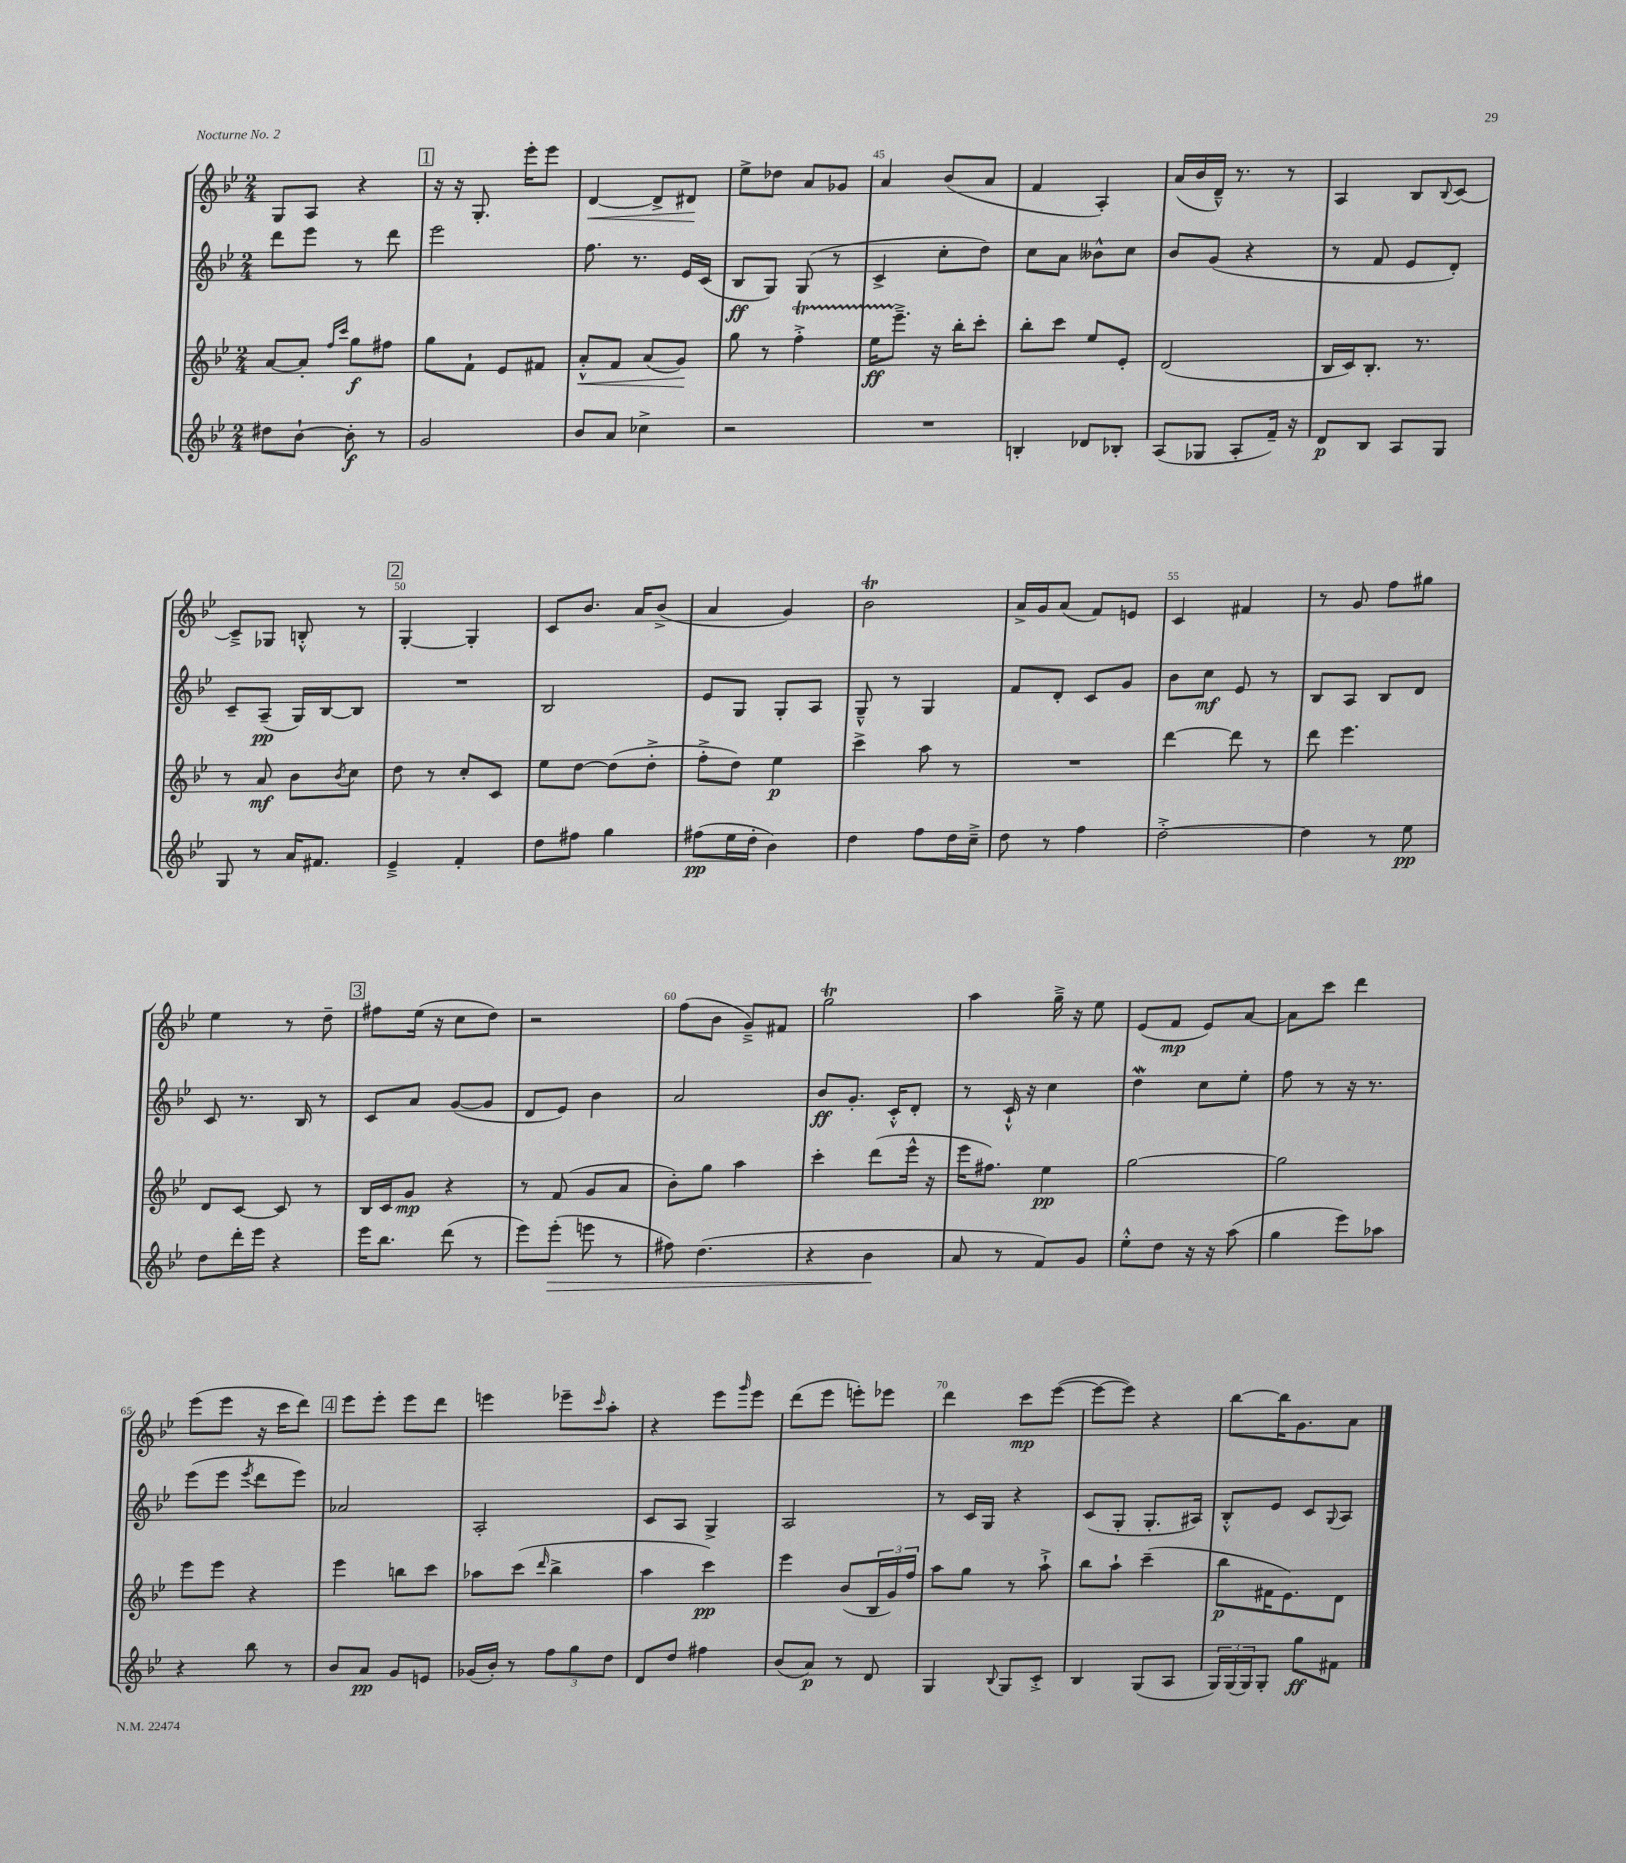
<<
\new StaffGroup <<
\new Staff = "s0" {
    \clef treble \key bes \major \numericTimeSignature \time 2/4
    g8 a8 r4 |
    \mark \markup { \box "1" } r16 r16 g8.-. ees'''16-. ees'''8 |
    d'4~\< d'8-> dis'8\! |
    ees''8-> des''8 a'8 ges'8 |
    a'4 bes'8( a'8 |
    f'4 a4-.) |
    a'16( bes'16 d'16---^) r8. r8 |
    a4 bes8 \appoggiatura { bes8 } c'8~ |
    c'8---> ges8 b8-.-^ r8 |
    \mark \markup { \box "2" } g4~-. g4-. |
    c'8 bes'8. a'16 bes'8->( |
    a'4 g'4) |
    bes'2\trill |
    a'16-> g'16 a'8( f'8) e'8 |
    c'4 fis'4 |
    r8 g'8 f''8 gis''8 |
    ees''4 r8 d''8-- |
    \mark \markup { \box "3" } fis''8 ees''16( r16 c''8 d''8) |
    r2 |
    f''8( bes'8 g'8--->) fis'8 |
    g''2\trill |
    a''4 g''16---> r16 ees''8 |
    ees'8( f'8\mp ees'8) a'8~ |
    a'8 c'''8 d'''4 |
    ees'''8( ees'''8 r16 c'''16 d'''8) |
    \mark \markup { \box "4" } ees'''8 ees'''8-. ees'''8 d'''8 |
    e'''4 ees'''8-- \grace { c'''16 } a''8-. |
    r4 ees'''8 \grace { g'''16 } ees'''8 |
    d'''8( ees'''8 e'''8-.) ees'''8 |
    d'''4 c'''8\mp ees'''8~( |
    ees'''8~ ees'''8) r4 |
    bes''8~ bes''16 g'8. a'8 \bar "|." |
}
\new Staff = "s1" {
    \clef treble \key bes \major \numericTimeSignature \time 2/4
    d'''8 ees'''8 r8 d'''8 |
    \mark \markup { \box "1" } ees'''2 |
    f''8. r8. ees'16 c'16( |
    bes8\ff g8) g8( r8 |
    c'4-> c''8-. d''8) |
    c''8 a'8 beses'8-^ c''8 |
    bes'8 g'8( r4 |
    r8 f'8 ees'8 d'8-.) |
    c'8-- a8--\pp( g16) bes16~ bes8 |
    \mark \markup { \box "2" } R2 |
    bes2 |
    ees'8 g8 g8-. a8 |
    g8---^ r8 g4 |
    f'8 d'8-. c'8 g'8 |
    bes'8 c''8\mf ees'8 r8 |
    bes8 a8 bes8 d'8 |
    c'8 r8. bes16 r8 |
    \mark \markup { \box "3" } c'8 a'8 g'8~( g'8 |
    d'8 ees'8) bes'4 |
    a'2 |
    bes'8\ff g'8.-. c'16-.-^ d'8-. |
    r8 c'16-!-^ r16 c''4 |
    d''4\mordent c''8 ees''8-. |
    f''8 r8 r16 r8. |
    ees'''8( ees'''8 \acciaccatura { ees'''8 } d'''8 ees'''8) |
    \mark \markup { \box "4" } aes'2 |
    a2-. |
    c'8 a8 g4-> |
    a2 |
    r8 c'16 g16 r4 |
    c'8( g8-. g8.-. ais16) |
    bes8-.-^ ees'8 c'8 \appoggiatura { g8 } a8 \bar "|." |
}
\new Staff = "s2" {
    \clef treble \key bes \major \numericTimeSignature \time 2/4
    a'8~ a'8-. \grace { f''16 c'''16 } g''8\f fis''8 |
    \mark \markup { \box "1" } g''8 f'8-! ees'8 fis'8 |
    a'8-.-^\< f'8 a'8( g'8\!) |
    g''8 r8 f''4-.->\startTrillSpan |
    ees''16\ff ees'''8.--->\stopTrillSpan r16 bes''16-. c'''8-. |
    bes''8-. c'''8 ees''8 ees'8-. |
    d'2( |
    bes16 c'16) bes8.-. r8. |
    r8 a'8\mf bes'8 \acciaccatura { bes'8 } c''8 |
    \mark \markup { \box "2" } d''8 r8 c''8-. c'8 |
    ees''8 d''8~ d''8( d''8-.-> |
    f''8-.-> d''8) ees''4\p |
    c'''4-> a''8 r8 |
    R2 |
    d'''4~ d'''8 r8 |
    d'''8 ees'''4. |
    d'8 c'8~ c'8 r8 |
    \mark \markup { \box "3" } bes16 c'16 g'8\mp r4 |
    r8 f'8( g'8 a'8 |
    bes'8-.) g''8 a''4 |
    c'''4-. d'''8( ees'''16-^ r16 |
    ees'''16 fis''8.) ees''4\pp |
    g''2~ |
    g''2 |
    ees'''8 ees'''8 r4 |
    \mark \markup { \box "4" } ees'''4 b''8 c'''8 |
    aes''8 c'''8( \grace { d'''16 } bes''4-> |
    a''4 c'''4\pp) |
    ees'''4 bes'8( \tuplet 3/2 { bes16 g'16) f''16 } |
    a''8 g''8 r8 a''8-!-> |
    bes''8 a''8-! c'''4--( |
    bes''8\p fis'16 ees'8.) d'8 \bar "|." |
}
\new Staff = "s3" {
    \clef treble \key bes \major \numericTimeSignature \time 2/4
    dis''8 bes'8~-! bes'8-.\f r8 |
    \mark \markup { \box "1" } g'2 |
    bes'8 a'8 ces''4-> |
    r2 |
    R2 |
    b4-. des'8 bes8-. |
    a8( ges8 a8-. f'16--) r16 |
    d'8\p bes8 a8 g8 |
    g8 r8 a'16 fis'8. |
    \mark \markup { \box "2" } ees'4---> f'4-. |
    d''8 fis''8 g''4 |
    fis''8\pp( ees''16 d''16-. bes'4) |
    d''4 f''8 d''16 c''16---> |
    d''8 r8 f''4 |
    d''2~-.-> |
    d''4 r8 ees''8\pp |
    d''8 d'''16-. ees'''16 r4 |
    \mark \markup { \box "3" } ees'''16 bes''8. d'''8( r8 |
    ees'''8) ees'''8-.\>( e'''8 r8 |
    fis''8) d''4.( |
    r4 bes'4\! |
    a'8 r8 f'8) g'8 |
    ees''8-.-^ d''8 r16 r16 a''8( |
    g''4 ees'''8) aes''8 |
    r4 bes''8 r8 |
    \mark \markup { \box "4" } bes'8 a'8\pp g'8 e'8 |
    ges'16( bes'16-.) r8 \tuplet 3/2 { f''8 g''8 d''8 } |
    d'8 d''8 fis''4 |
    bes'8( a'8\p) r8 d'8 |
    g4 \appoggiatura { bes8 } g8 c'8-.-> |
    bes4 g8( a8 |
    \tuplet 3/2 { g16) g16( g16) } g8-. g''8\ff fis'8 \bar "|." |
}
>>
>>
\layout { \context { \Score currentBarNumber = #41 \override BarNumber.break-visibility = ##(#f #t #t) barNumberVisibility = #(every-nth-bar-number-visible 5) } }
